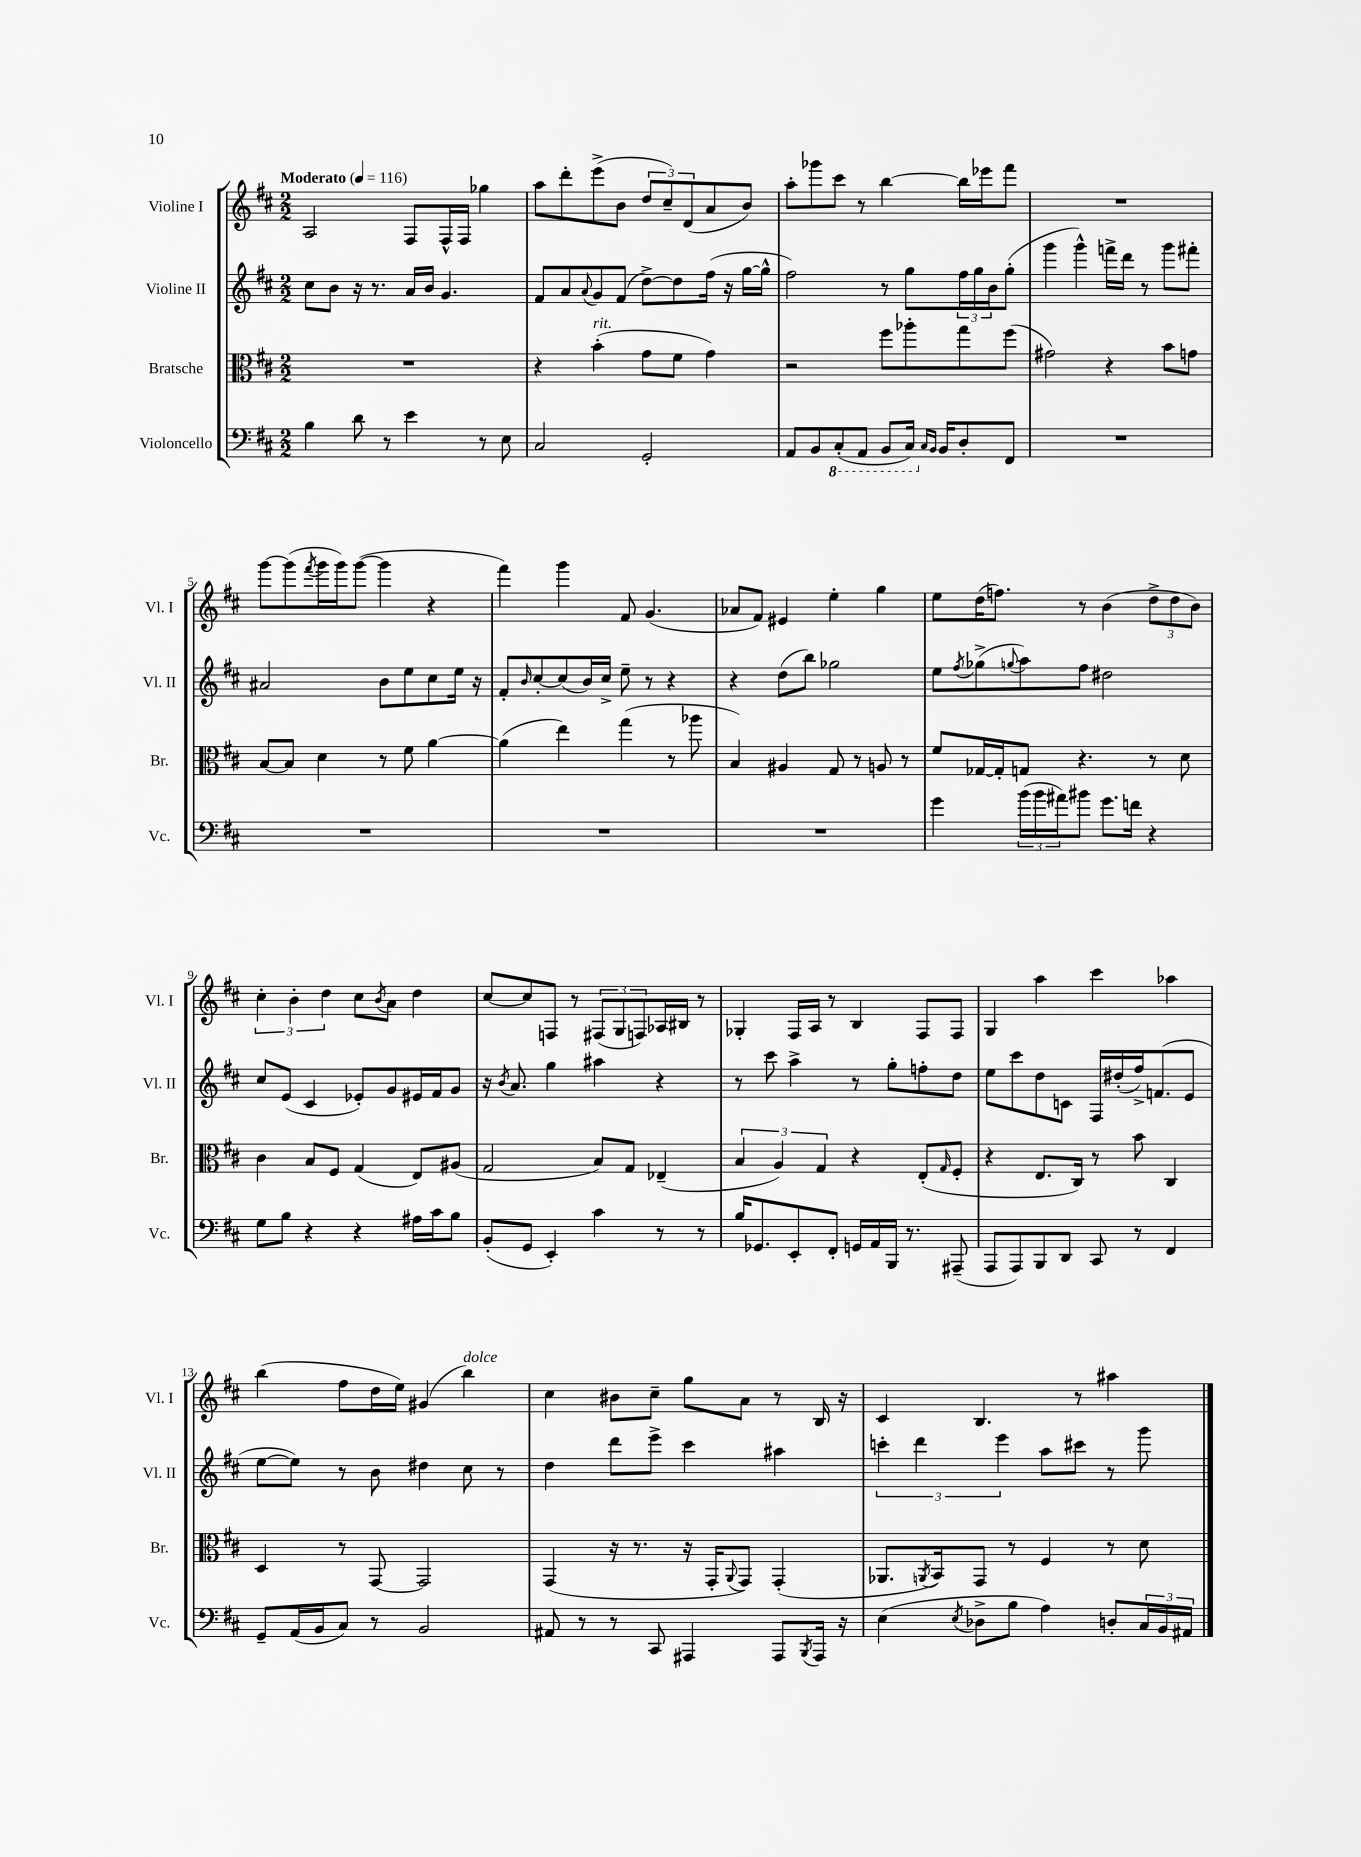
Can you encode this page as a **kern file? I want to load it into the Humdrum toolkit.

**kern	**kern	**kern	**kern
*staff4	*staff3	*staff2	*staff1
*clefF4	*clefC3	*clefG2	*clefG2
*k[f#c#]	*k[f#c#]	*k[f#c#]	*k[f#c#]
*M2/2	*M2/2	*M2/2	*M2/2
*MM116	*MM116	*MM116	*MM116
4B	1r	8cc#	2A
.	.	8b	.
8d	.	16r	.
.	.	8.r	.
8r	.	.	.
4e	.	16a	8F#
.	.	16b	.
.	.	4.g	16F#^^
.	.	.	16F#
8r	.	.	4gg-
8E	.	.	.
=	=	=	=
2C#	4r	8f#	8aa
.	.	8a	8ddd'
.	.	8qqa	.
.	(4b'	8g	(8eee^
.	.	(8f#	8b
2GG'	8g	[8dd^)	12dd
.	.	.	12cc#~)
.	8f#	8dd]	.
.	.	.	(12d
.	4g)	(16ff#	8a
.	.	16r	.
.	.	[16gg	8b)
.	.	16gg^^]	.
=	=	=	=
8AA	2r	2ff#)	8aa'
8BB	.	.	8ggg-
(8CC#'	.	.	8ccc#
8AAA	.	.	8r
8BBB	8ff#	8r	[4bb
16CC#)	8aa-'	8gg	.
16qqC#	.	.	.
16qqBB	.	.	.
16BB	.	.	.
8D'	8gg	24ff#	16bb]
.	.	24gg	.
.	.	.	16eee-
.	.	24b	.
8FF#	(8ff#	(8gg'	8fff#
=	=	=	=
1r	2g#)	4ggg	1r
.	.	4ggg^^)	.
.	4r	16fff^	.
.	.	16ddd	.
.	.	8r	.
.	8b	8ggg	.
.	8g	8fff#'	.
=	=	=	=
1r	[8B	2a#	[8ggg
.	8B]	.	(8ggg]
.	.	.	8qfff#
.	4d	.	16ggg
.	.	.	16ggg)
.	.	.	([8ggg
.	8r	8b	4ggg]
.	8f#	8ee	.
.	[4a	8cc#	4r
.	.	16ee	.
.	.	16r	.
=	=	=	=
1r	(4a]	8f#'	4fff#)
.	.	16qqb	.
.	.	[8cc#'	.
.	4ee)	(8cc#]	4ggg
.	.	16b)	.
.	.	16cc#^	.
.	(4gg	8ee~	8f#
.	.	8r	(4.g
.	8r	4r	.
.	8aa-	.	.
=	=	=	=
1r	4B)	4r	8a-
.	.	.	8f#)
.	4A#	(8dd	4e#
.	.	8bb)	.
.	8G	2gg-	4ee'
.	8r	.	.
.	8A	.	4gg
.	8r	.	.
=	=	=	=
4g	8f#	8ee	8ee
.	.	8qff#	.
.	[16G-	(8gg-^	(16dd
.	16G-']	.	8.ff)
.	.	8qqgg	.
(24b	8G	8aa)	.
24b	.	.	.
24a#)	.	.	.
8b#	4.r	8ff#	8r
8.g	.	2dd#	(4b
16f	.	.	.
4r	8r	.	12dd^
.	.	.	12dd
.	8d	.	.
.	.	.	12b)
=	=	=	=
8G	4c#	8cc#	6cc#'
8B	.	(8e	.
.	.	.	6b'
4r	8B	4c#	.
.	.	.	6dd
.	8F#	.	.
4r	(4G	8e-')	8cc#
.	.	.	8qb
.	.	8g	8a
16A#	8E)	16e#	4dd
16c#	.	16f#	.
8B	(8A#	8g	.
=	=	=	=
(8BB'	2G	16r	[8cc#
.	.	8qb	.
.	.	8.a	.
8GG	.	.	8cc#]
4EE')	.	4gg	8F
.	.	.	8r
4c#	8B)	4aa#	(12F#
.	.	.	12G
.	8G	.	.
.	.	.	12F)
8r	(4E-~	4r	16A-
.	.	.	16B#
8r	.	.	8r
=	=	=	=
16B	6B	8r	4G-'
8.GG-	.	.	.
.	.	8ccc#	.
.	6A)	.	.
8EE'	.	4aa^	16F#
.	.	.	16A
.	6G	.	.
8FF#'	.	.	8r
16GG	4r	8r	4B
16AA	.	.	.
16BBB	.	8gg'	.
8.r	.	.	.
.	(8E'	8ff'	8F#
.	16qqG	.	.
(8AAA#~	8F#'	8dd	8F#
=	=	=	=
8AAA	4r	8ee	4G
8AAA)	.	8ccc#	.
8BBB	8.E	8dd	4aa
8DD	.	8c	.
.	16C#)	.	.
8CC#	8r	16F#	4ccc#
.	.	(16dd#'	.
8r	8b	16ff#^)	.
.	.	(8.f	.
4FF#	4C#	.	4aa-
.	.	8e	.
=	=	=	=
8GG~	4D	[8ee	(4bb
(16AA	.	8ee])	.
16BB	.	.	.
8C#)	8r	8r	8ff#
8r	[8GG	8b	16dd
.	.	.	16ee)
2BB	2GG]	4dd#	(4g#
.	.	8cc#	4bb)
.	.	8r	.
=	=	=	=
8AA#	(4GG	4dd	4cc#
8r	.	.	.
8r	16r	8ddd	8b#
.	8.r	.	.
8CC#	.	8eee^	8cc#~
4AAA#	16r	4ccc#	8gg
.	16GG'	.	.
.	8qqAA	.	.
.	8GG)	.	8a
8AAA#	(4GG'	4aa#	8r
8qBBB	.	.	.
16AAA#	.	.	16B
16r	.	.	16r
=	=	=	=
(4E	8.AA-	6ccc'	4c#
.	.	6ddd	.
.	8qAA	.	.
.	16BB)	.	.
8qE	.	.	.
8D-^	8GG	.	4.B
.	.	6eee	.
8B	8r	.	.
4A)	4F#	8aa	.
.	.	8ccc#	8r
8D'	8r	8r	4aa#
24C#	8d	8ggg	.
24BB	.	.	.
24AA#	.	.	.
==	==	==	==
*-	*-	*-	*-
